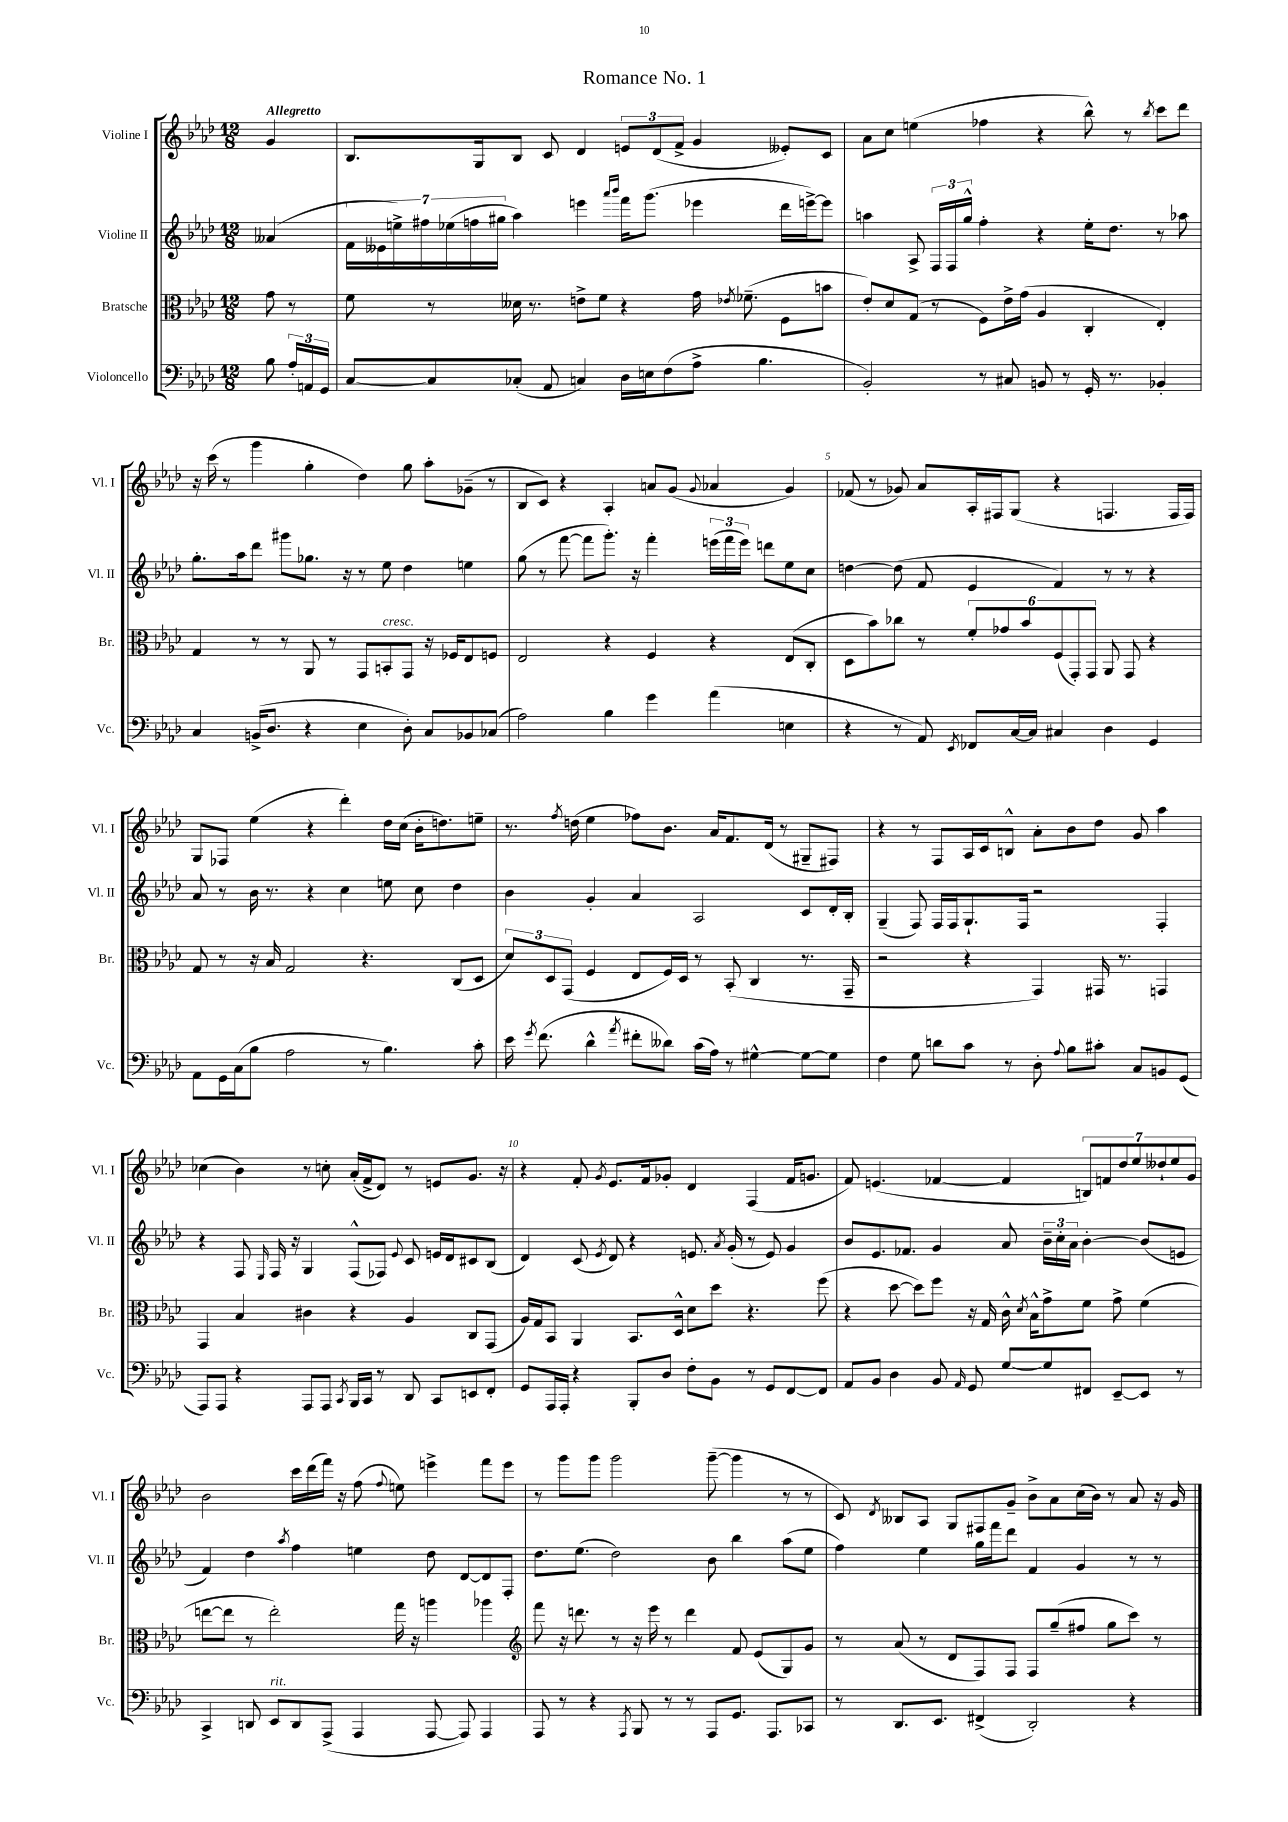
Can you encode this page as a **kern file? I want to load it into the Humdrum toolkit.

**kern	**kern	**kern	**kern
*staff4	*staff3	*staff2	*staff1
*clefF4	*clefC3	*clefG2	*clefG2
*k[b-e-a-d-]	*k[b-e-a-d-]	*k[b-e-a-d-]	*k[b-e-a-d-]
*M12/8	*M12/8	*M12/8	*M12/8
8B-	8g	(4a--	4g
24A-'	8r	.	.
24AA	.	.	.
24GG	.	.	.
=	=	=	=
[8C	8f	28f	8.B-
.	.	28e--	.
.	.	28ee^)	.
.	.	28ff#	.
8C]	8r	.	.
.	.	(28ee-	.
.	.	28ff	.
.	.	.	16G
.	.	28gg#	.
(8C-'	16d--	4aa-)	8B-
.	8.r	.	.
8AA-	.	.	8c
4C)	8e^	4eee	4d-
.	8f	.	.
.	.	16qqaaa-	.
.	.	16qqbbb-	.
16D-	4r	16fff	12e
16E	.	(8.ggg	.
.	.	.	(12d-
(8F	.	.	.
.	.	.	12f^
8A-^	16g	4eee-	4g
.	8qe-	.	.
.	(8.f-~	.	.
4.B-	.	.	.
.	8F	16ddd-	8e--')
.	.	[16eee^)	.
.	8b	8eee]	8c
=	=	=	=
2BB-')	8e-')	4aa	8a-
.	8d-	.	8cc
.	(8G	8A-^	(4ee
.	8r	24F	.
.	.	24F	.
.	.	24gg^^	.
8r	8F)	4ff'	4ff-
8C#	16e-^	.	.
.	(16g	.	.
8BB	4A-	4r	4r
8r	.	.	.
16GG'	4C'	16ee-'	8bb-^^)
8.r	.	8.dd-	.
.	.	.	8r
.	.	.	8qbb-
4BB-'	4E-')	8r	8ccc
.	.	8aa-	8ddd-
=	=	=	=
4C	4G	8.gg'	16r
.	.	.	(16ccc
.	.	.	8r
.	.	16aa-	.
(16BB^	8r	8ddd-	4ggg
8.D-	.	.	.
.	8r	8ggg#	.
4r	8AA-	8.gg-	4gg'
.	8r	.	.
.	.	16r	.
4E-	8GG	8r	4dd-)
.	8BB'	8ee-	.
8D-')	8GG	4dd-	8gg
8C	16r	.	8aa-'
.	16F-	.	.
8BB-	8E-	4ee	(8g-~
(8C-	8F	.	8r
=	=	=	=
2A-)	2E-	(8gg	8B-
.	.	8r	8c)
.	.	[8fff	4r
.	.	8fff]	.
4B-	4r	8.ggg')	4A-'
.	.	16r	.
4g	4F	4fff'	8a
.	.	.	(8g
.	.	.	8qqg
(4a-	4r	(24eee	4a-
.	.	24fff	.
.	.	24eee)	.
.	.	8ddd	.
4E	(8E-	8ee-	4g)
.	8C'	8cc	.
=	=	=	=
4r	8D-	[4dd	(8f-
.	8b-)	.	8r
8r	8cc-	(8dd]	8g-)
8AA-)	8r	8f	8a-
8qEE-	.	.	.
8FF-	12f'	4e-	16A-'
.	.	.	16F#
.	12g-	.	.
[16C	.	.	(8G
.	12b-	.	.
16C]	.	.	.
4C#	(12F	4f)	4r
.	12GG')	.	.
.	12GG	.	.
4D-	8AA-	8r	4.F
.	8GG	8r	.
4GG	4r	4r	.
.	.	.	16F
.	.	.	16F)
=	=	=	=
8AA-	8G	8a-	8G
16GG	8r	8r	8F-
(16C	.	.	.
8B-	16r	16b-	(4ee-
.	16B-	8.r	.
2A-	2G	.	.
.	.	4r	4r
.	.	4cc	4ddd-')
8r	4.r	.	.
4.B-)	.	8ee	16dd-
.	.	.	(16cc
.	.	8cc	16b-'
.	.	.	8.dd)
.	(8C	4dd-	.
8c'	8D-	.	8ee~
=	=	=	=
16e-	12d-)	4b-	8.r
8qg	.	.	.
(8.f	.	.	.
.	12D-	.	.
.	(12GG	.	.
.	.	.	8qff
.	.	.	(16dd
4d-^^	4F	4g'	4ee-
8qa-	.	.	.
8f#'	8E-	4a-	8ff-)
8d--)	16F)	.	8.b-
.	16D-	.	.
(16c	8r	2A-	.
16A-)	.	.	16a-
8r	(8BB-'	.	8.f
[4G#^^	4C	.	.
.	.	.	(16d-
.	.	.	8r
8G#_	8.r	8c	8G#~
8G#]	.	16d-'	8F#)
.	16GG~	16B-'	.
=	=	=	=
4F	2r	(4G~	4r
8G	.	8F)	8r
8d	.	16F	8F
.	.	16F	.
8c	4r	8.G`	16A-
.	.	.	16c
8r	.	.	8B^^
.	.	16F	.
8D-'	4GG)	2r	8a-'
8qqA-	.	.	.
8B-	.	.	8b-
8c#'	16GG#	.	8dd-
.	8.r	.	.
8C	.	.	8g
8BB	4GG	4F'	4aa-
(8GG	.	.	.
=	=	=	=
8AAA-)	4GG	4r	(4cc-
8AAA-	.	.	.
4r	4B-	8F	4b-)
.	.	16qqE-	.
.	.	16F	.
.	.	16r	.
8AAA-	4c#	4G	8r
8AAA-	.	.	8cc'
8qCC	.	.	.
16BBB-	4r	(8F^^	(16a-'
16CC	.	.	16f^
8r	.	8F-)	8d-)
.	.	8qqe-	.
8DD-	4A-	8c	8r
8CC	.	16e	8e
.	.	16d-	.
8EE	8C	8c#	8.g
8FF'	(8GG	(8B-	.
.	.	.	16r
=	=	=	=
8GG	16A-)	4d-)	4r
.	16G	.	.
16AAA-	8BB-	.	.
16AAA-'	.	.	.
4r	4AA-	(8c	8f'
.	.	8qe-	8qg
.	.	8d-)	8.e-
8BBB-'	8.BB-	4r	.
.	.	.	16f
8D-	.	.	8g-'
.	16D-^^	.	.
8F'	8d-	8.e	4d-
8BB-	8dd-	.	.
.	.	8qa-	.
.	.	(16g'	.
8r	4.r	8r	(4F
8GG	.	8e)	.
[8FF	.	4g	16f
.	.	.	8.g
8FF]	(8ff	.	.
=	=	=	=
8AA-	4r	8b-	8f)
8BB-	.	8.e-	(4.e
4D-	[8dd-	.	.
.	.	8.f-	.
.	8dd-])	.	.
8BB-	8ff	4g	[4f-
16qqAA-	.	.	.
8GG	16r	.	.
.	16G	.	.
[8G	16c^^	8a-	4f-]
.	8qd-	.	.
.	16B-^^	.	.
8G]	8g^	24b-~	.
.	.	24cc'	.
.	.	24a-	.
8FF#	8f	[4b-'	14B)
.	.	.	14f
[8EE-~	8g^	.	.
.	.	.	14dd-
.	.	.	14ee-
8EE-]	(4f	(8b-]	.
.	.	.	14dd--`
.	.	.	14ee-
8r	.	8e	.
.	.	.	14g
=	=	=	=
4CC^	[8ee	4f)	2b-
.	8ee]	.	.
8DD	8r	4dd-	.
8EE-	2ee')	.	.
.	.	8qaa-	.
8DD	.	4ff	16ccc
.	.	.	(16ddd-
(8AAA-^	.	.	16fff)
.	.	.	16r
4AAA-	.	4ee	(8ff
.	.	.	8qqff
.	16gg	.	8ee)
.	16r	.	.
[8AAA-	4aa	8dd-	4eee^
8AAA-])	.	[8d-	.
4AAA-	4aa-	8d-]	8fff
.	.	8F'	8eee
=	=	=	=
*	*clefG2	*	*
8AAA-	8fff	8.dd-	8r
8r	16r	.	8ggg
.	8.ddd	(8.ee-	.
4r	.	.	8ggg
.	8r	2dd-)	2ggg
8qAAA-	.	.	.
8BBB-	16r	.	.
.	16eee-	.	.
8r	8r	.	.
8r	4ddd	.	.
8AAA-	.	8b-	([8ggg~
8.GG	8f	4bb-	4ggg]
.	(8e-	.	.
8.AAA-	.	.	.
.	8G)	(8aa-	8r
8CC-	8g	8ee-	8r
=	=	=	=
8r	8r	4ff)	8c)
.	.	.	8qd-
8.DD-	(8a-	.	8B--
.	8r	4ee-	8A-
8.EE-	.	.	.
.	8d-	.	8G
(4FF#^	8F)	16gg	8F#
.	.	16fff	.
.	8F	8ddd-	8g~
2DD-')	8F	4f	8b-^
.	(8gg~	.	8a-
.	8ff#	4g	(16cc
.	.	.	16b-)
.	8gg	.	8r
4r	8ccc)	8r	8a-
.	8r	8r	16r
.	.	.	16g
==	==	==	==
*-	*-	*-	*-
